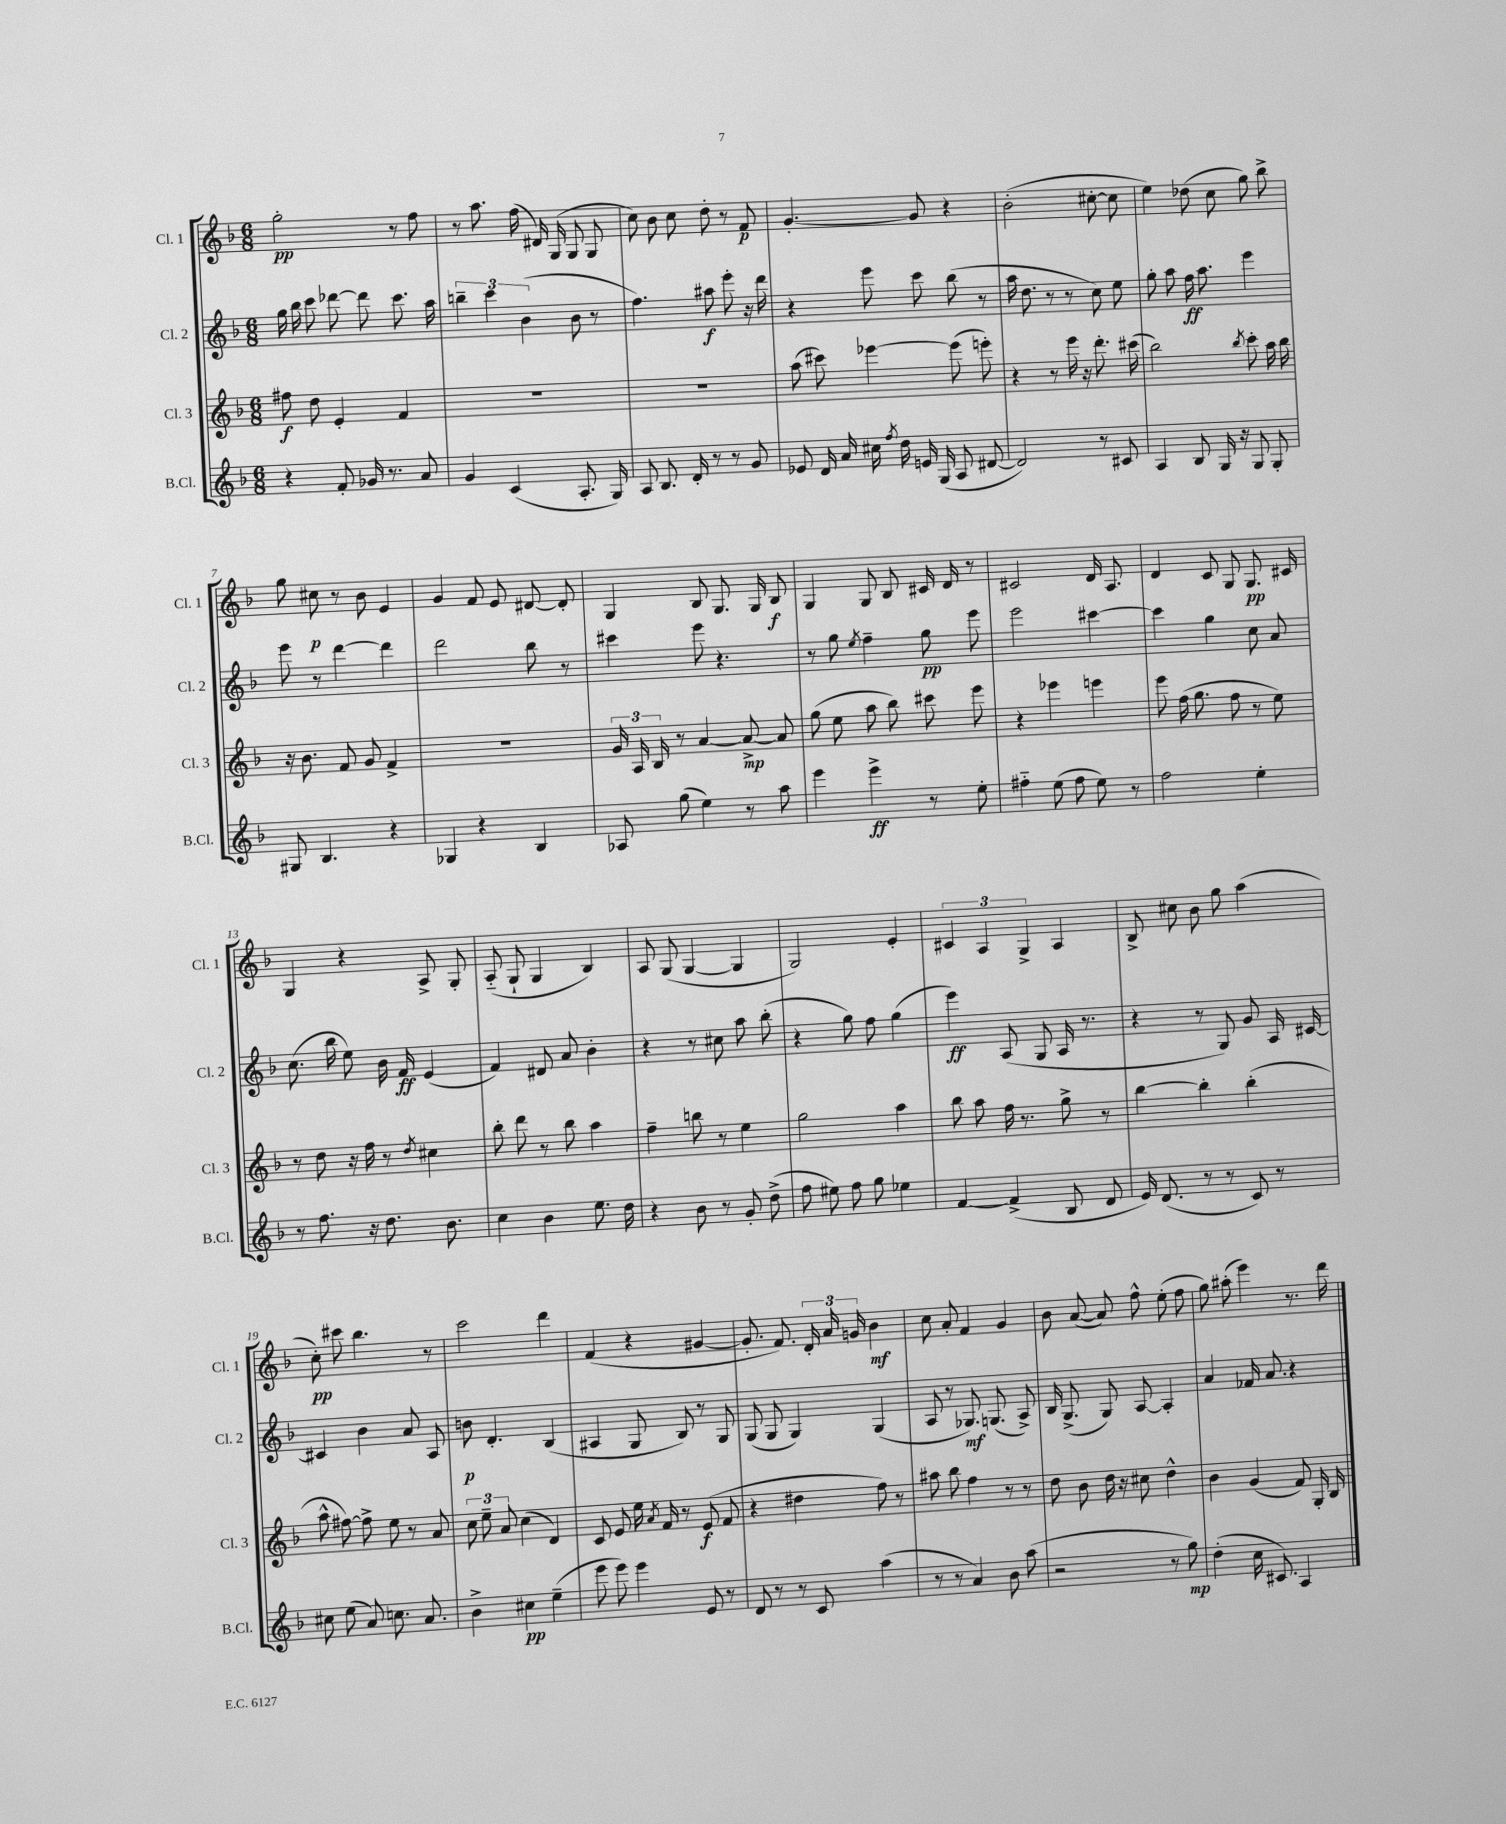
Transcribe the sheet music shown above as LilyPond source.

<<
\new StaffGroup <<
\new Staff = "s0" \with { instrumentName = "Cl. 1" shortInstrumentName = "Cl. 1" } {
    \clef treble \key f \major \numericTimeSignature \time 6/8
    \autoBeamOff g''2-.\pp r8 f''8 |
    r8 a''8. f''16( dis'16) g16( g8 g8 |
    c''8) bes'8 c''8 d''8-. r8 f'8\p |
    g'4.~-. g'8 r4 |
    bes'2-.( cis''8~-. cis''8 |
    e''4) des''8( c''8 g''8) bes''8-> |
    g''8 cis''8\p r8 bes'8 e'4 |
    g'4 f'8 e'8 dis'8~ dis'8-. |
    g4 bes8 g8. g16 bes8\f |
    g4 g8 bes8 cis'16 d'16 r8 |
    cis'2 d'16 a8. |
    d'4 c'8 g8 g8.\pp cis'16 |
    g4 r4 a8-> g8-. |
    a8-_( g8-! g4 bes4) |
    a8 g8( g4~ g4 |
    g2) e'4-. |
    \tuplet 3/2 { cis'4 a4 g4-> } a4 |
    bes8-> cis''8 bes'8 g''8 a''4( |
    c''8-.\pp) cis'''8 bes''4. r8 |
    c'''2 d'''4 |
    f'4( r4 gis'4~ |
    gis'8.-. f'8.) \tuplet 3/2 { d'16-. a'16 g'16 } bes'4\mf |
    c''8 a'8-. f'4 g'4 |
    bes'8 a'8~( a'8) f''8-^ e''8-.( f''8 |
    g''8) ais''8-.( e'''4) r8. d'''16 \bar "|." |
}
\new Staff = "s1" \with { instrumentName = "Cl. 2" shortInstrumentName = "Cl. 2" } {
    \clef treble \key f \major \numericTimeSignature \time 6/8
    \autoBeamOff g''16 bes''16 c'''8 des'''8~ des'''8 c'''8. a''16 |
    \tuplet 3/2 { b''4-- c'''4 bes'4( } bes'8 r8 |
    f''4.) ais''8\f e'''8-. r16 d'''16 |
    r4 e'''8 c'''8 bes''8( r8 |
    a''16 d''8. r8 r8 c''8) e''8 |
    g''8-. a''8 f''16\ff a''8. e'''4 |
    e'''8 r8 d'''4~ d'''4 |
    d'''2 bes''8 r8 |
    cis'''4 e'''8 r4. |
    r8 g''8 \acciaccatura { e''8 } f''4-- g''8\pp e'''8 |
    e'''2 cis'''4~ |
    cis'''4 g''4 c''8 a'8 |
    c''8.( bes''16 e''8) bes'16 f'16\ff e'4( |
    f'4) dis'8 a'8 bes'4-. |
    r4 r8 cis''8 a''8 bes''8-.( |
    r4 g''8) f''8 g''4( |
    e'''4\ff) a8( g8 a16 r8. |
    r4 r8 g8) g'8 a16 cis'16~ |
    cis'4 bes'4 a'8 a8 |
    b'8\p d'4.-. bes4( |
    ais4 g8 bes8) r8 g8 |
    g8( g8 g4) g4( |
    a8 r8 ges8.\mf) g8.( a8->) |
    bes16 g8.->( g8) a8~ a4-. |
    a'4 fes'16 a'8. r4 \bar "|." |
}
\new Staff = "s2" \with { instrumentName = "Cl. 3" shortInstrumentName = "Cl. 3" } {
    \clef treble \key f \major \numericTimeSignature \time 6/8
    \autoBeamOff fis''8\f d''8 e'4-. f'4 |
    R2. |
    R2. |
    a''8( cis'''8) ees'''4~ ees'''8( e'''8-.) |
    r4 r8 e'''16 r16 d'''8.-. cis'''16( |
    bes''2) \acciaccatura { bes''8 } c'''8-. a''16 bes''16 |
    r16 bes'8. f'8 g'8 f'4-> |
    R2. |
    \tuplet 3/2 { g'16 a16 bes16 } r8 a'4~ a'8~->\mp a'8 |
    g''8( e''8 a''8 bes''8) cis'''8 e'''8 |
    r4 ees'''4 e'''4 |
    e'''8 f''16( g''8. f''8 r8 e''8) |
    r8 d''8 r16 f''16 r8 \acciaccatura { d''8 } cis''4 |
    bes''8-. d'''8 r8 bes''8 a''4 |
    f''4-- b''8 r8 e''4 |
    g''2 a''4 |
    bes''8 a''8 f''16 r8. g''8-> r8 |
    bes''4~ bes''4-. bes''4-.( |
    a''8-^ fis''8~) fis''8-> e''8 r8 a'8 |
    \tuplet 3/2 { c''8 e''8-- a'8 } c''4( d'4) |
    c'8 e'8 e''16 \acciaccatura { a'8 } f'16 r8 e'8\f( f'8 |
    r4 dis''4 f''8) r8 |
    ais''8 bes''8 f''4 r8 r8 |
    d''8 bes'8 d''16 r16 cis''8 d''4-^ |
    bes'4 g'4( f'8) g16-. bes16 \bar "|." |
}
\new Staff = "s3" \with { instrumentName = "B.Cl." shortInstrumentName = "B.Cl." } {
    \clef treble \key f \major \numericTimeSignature \time 6/8
    \autoBeamOff r4 f'8-. ges'16 r8. a'8 |
    g'4 c'4( a8.-. g16) |
    a8 bes8. d'16-. r8 r8 g'8 |
    ees'8 d'16 a'16 cis''16 \acciaccatura { f''8 } d''16 e'16 g16( a8 dis'8~ |
    dis'2) r8 cis'8 |
    a4 bes8 g16 r16 g8 g8-. |
    gis8 bes4. r4 |
    ges4 r4 bes4 |
    aes8 g''8( e''4) r8 a''8 |
    e'''4 e'''4->\ff r8 e''8-. |
    fis''4-_ e''8( fis''8 e''8) r8 |
    f''2 e''4-. |
    r8 f''8. r16 d''8. bes'8. |
    c''4 bes'4 e''8. d''16 |
    r4 bes'8 r8 g'8-. d''8->( |
    f''8 eis''8) f''8 g''8 ees''4 |
    f'4~ f'4->( bes8 d'8 |
    e'16) d'8.( r8 r8 c'8) r8 |
    cis''8 e''8( a'8) c''8. a'8. |
    bes'4-> cis''4\pp e''4--( |
    e'''8 e'''8) e'''4 e'8 r8 |
    d'8 r8 r8 c'8 a''4( |
    r8 r8 a'4) bes'8 a''8( |
    r2 r8 g''8\mp) |
    d''4-.( c''16 cis'8.) a4 \bar "|." |
}
>>
>>
